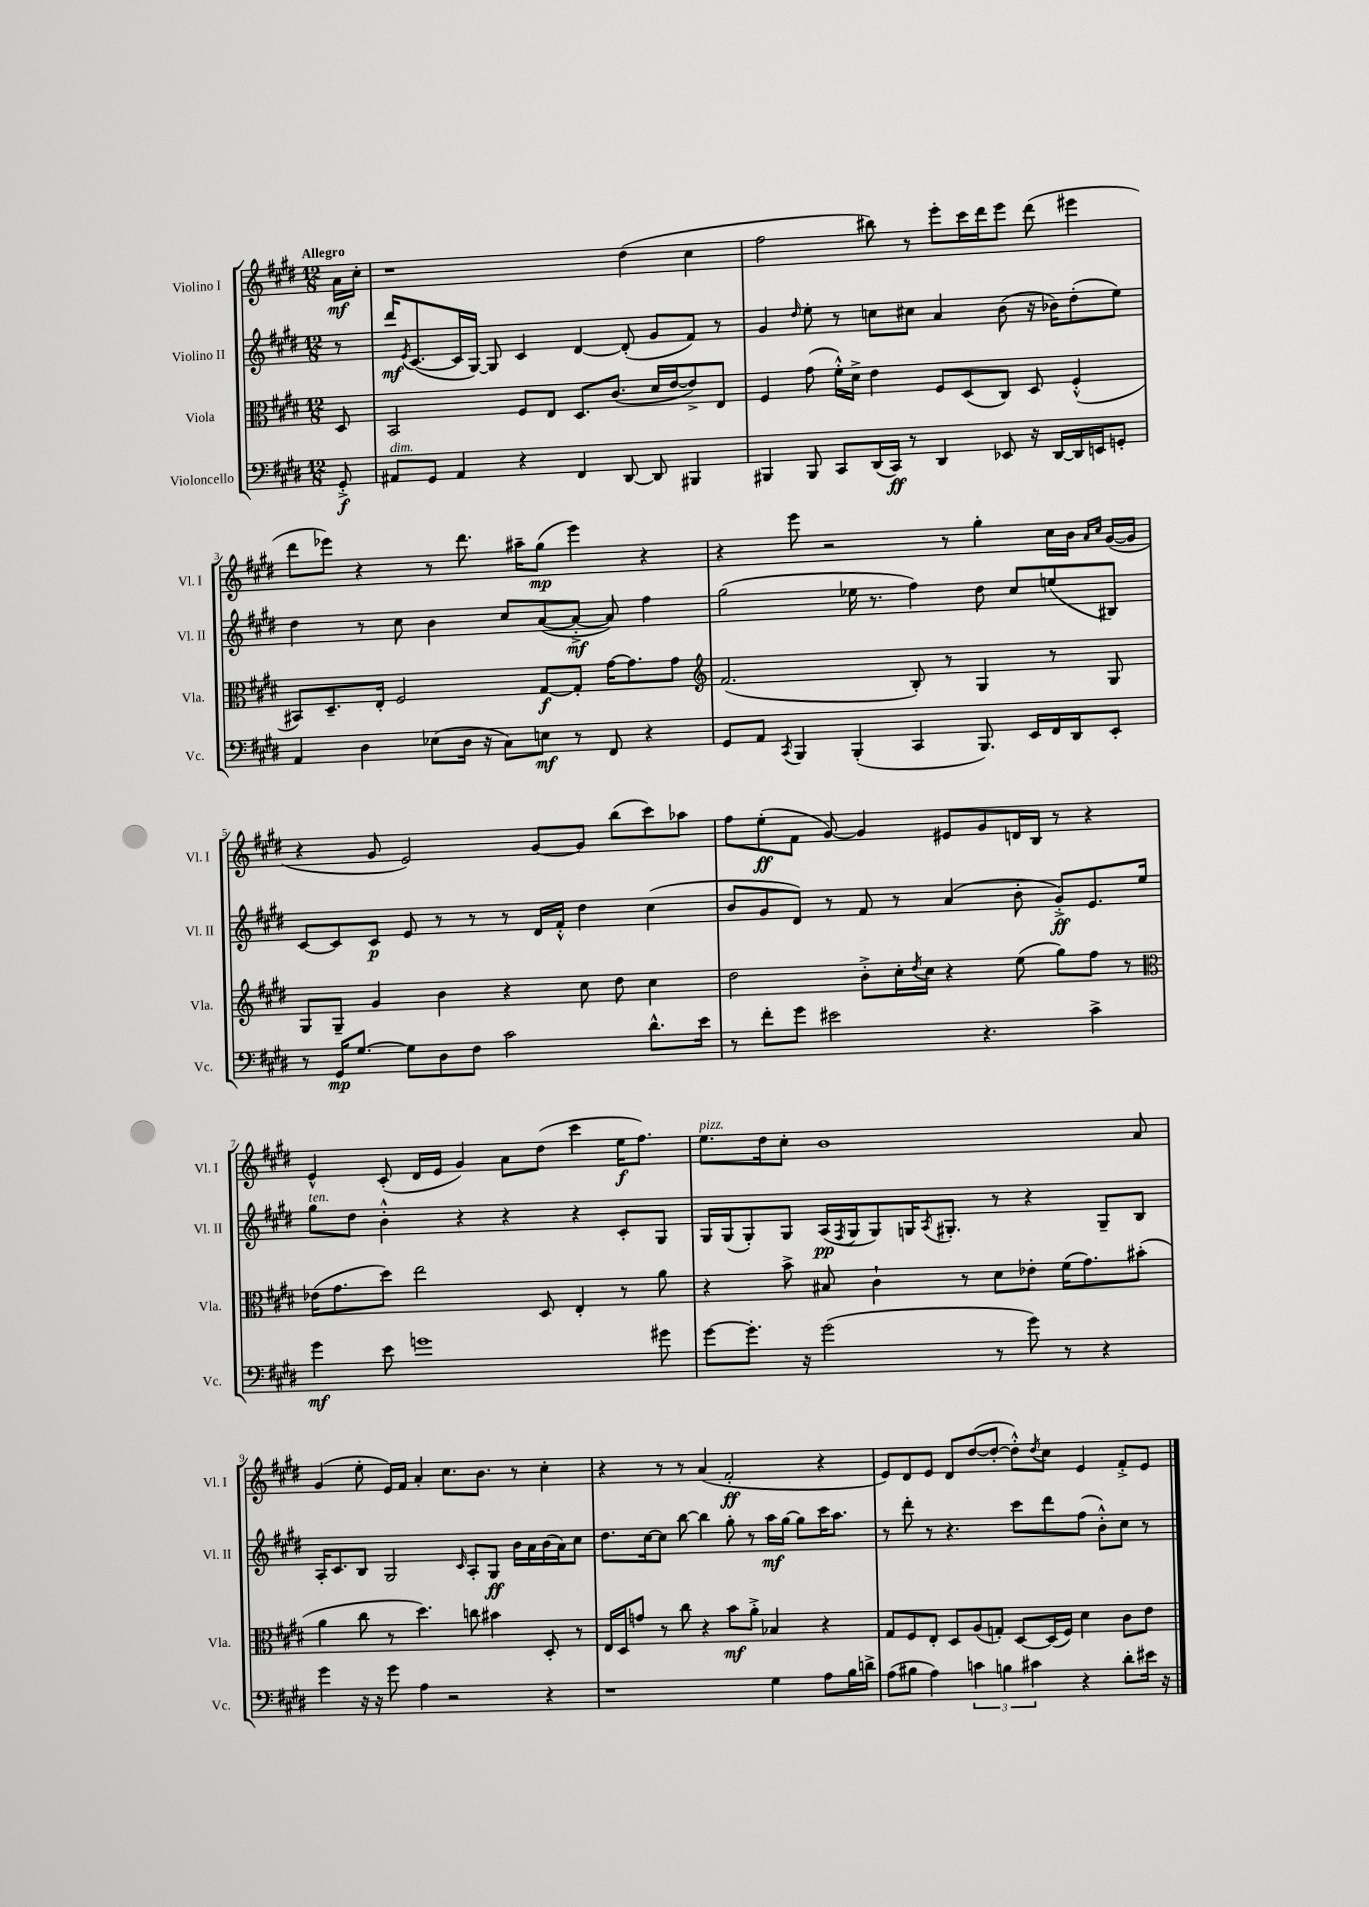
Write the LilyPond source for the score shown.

<<
\new StaffGroup <<
\new Staff = "s0" \with { instrumentName = "Violino I" shortInstrumentName = "Vl. I" } {
    \clef treble \key e \major \numericTimeSignature \time 12/8 \partial 8 \tempo "Allegro"
    a'16\mf cis''16-. |
    r1 dis''4( cis''4 |
    fis''2 bis''8) r8 e'''8-. cis'''16 dis'''16 e'''8 dis'''8( eis'''4 |
    dis'''8 ees'''8) r4 r8 dis'''8. ais''16-- gis''8\mp( ees'''4) r4 |
    r4 e'''8 r2 r8 gis''4-. cis''16 b'16 \grace { a'16 cis''16 } gis'16~( gis'16 |
    r4 gis'8 e'2) gis'8~ gis'8 b''8( cis'''8) aes''8 |
    fis''8 e''8-.\ff( fis'8 gis'8~) gis'4 eis'8 gis'8 d'16 b16 r8 r4 |
    e'4-^ cis'8-.( dis'16 e'16 gis'4) a'8 dis''8( cis'''4 e''16\f fis''8.) |
    e''8.^\markup { \italic "pizz." } dis''16 cis''8-. b'1 a'8 |
    gis'4( e''8-. e'16) fis'16 a'4-. cis''8. b'8. r8 cis''4-. |
    r4 r8 r8 a'4( fis'2-.\ff r4 |
    e'8) dis'8 e'8 dis'8 dis''8~( dis''8~-. dis''8-.-^) \acciaccatura { dis''8 } cis''8 e'4 fis'8-.-> e'8 \bar "|." |
}
\new Staff = "s1" \with { instrumentName = "Violino II" shortInstrumentName = "Vl. II" } {
    \clef treble \key e \major \numericTimeSignature \time 12/8 \partial 8
    r8 |
    dis'''16\mf \acciaccatura { e'8 } cis'8.~( cis'16 gis16~) gis8 cis'4 dis'4~ dis'8-.( gis'8 fis'8) r8 |
    gis'4 \grace { dis''16 } e''8-. r8 c''8 cis''8 a'4 b'8( r16 bes'16) dis''8-.( e''8) |
    dis''4 r8 cis''8 b'4 cis''8 a'8~( a'8~-.->\mf a'8) fis''4 |
    gis''2( ees''16 r8. fis''4) dis''8 cis''8 e''8( bis8) |
    cis'8~ cis'8 cis'8\p e'8 r8 r8 r8 dis'16 fis'16-.-^ dis''4 cis''4( |
    b'8 gis'8 dis'8) r8 fis'8 r8 a'4( b'8-. gis'8-.->\ff) e'8. e''16 |
    gis''8^\markup { \italic "ten." } dis''8 b'4-.-^ r4 r4 r4 cis'8-. gis8 |
    gis16 gis16( gis8-.) gis8 a16\pp( \acciaccatura { fis8 } gis16 gis8) g16 \acciaccatura { a8 } gis8.-. r8 r4 gis8-- b8 |
    a16-. cis'8. b8 gis2 \grace { cis'16 } a8-. gis8\ff b'16 a'16 b'16( a'16) cis''8 |
    dis''8. cis''16~ cis''8 b''8~ b''4 gis''8-. r8 a''16\mf gis''16~ gis''8 cis'''16 a''8. |
    r8 dis'''8-. r8 r4. cis'''8 dis'''8 fis''8( b'8-.-^) cis''8 r8 \bar "|." |
}
\new Staff = "s2" \with { instrumentName = "Viola" shortInstrumentName = "Vla." } {
    \clef alto \key e \major \numericTimeSignature \time 12/8 \partial 8
    dis8 |
    b,2 fis8 e8 dis8. cis'8.( dis'16 e'16~ e'8->) e8 |
    fis4 gis'8( fis'16-.-^) dis'16-> e'4 fis8 dis8( cis8) dis8 fis4-.-^( |
    bis,8) dis8.-- e16-. fis2 gis8~\f gis8-. gis'16~ gis'8. gis'8 |
    \clef treble fis'2.( b8-.) r8 gis4 r8 gis8 |
    gis8 gis8-- gis'4 b'4 r4 cis''8 dis''8 cis''4 |
    dis''2 b'8-.-> cis''16-. \acciaccatura { dis''8 } cis''16 r4 e''8( gis''8) fis''8 r8 |
    \clef alto ees'16( gis'8. dis''8) e''2 dis8 e4-. r8 a'8 |
    r4 b'8-> bis8 cis'4-! r8 dis'8 ees'8-. fis'16( gis'8.) bis'8-.( |
    a'4 cis''8 r8 dis''4.) c''8 bis'4 dis8-. r8 |
    e16 dis16 g'8 r8 cis''8 r4 b'8\mf a'8-.-> bes4 r4 |
    gis8 fis8 e8-. dis8 a8( g8-.) dis8~ dis16( fis16) dis'4 cis'8 e'8 \bar "|." |
}
\new Staff = "s3" \with { instrumentName = "Violoncello" shortInstrumentName = "Vc." } {
    \clef bass \key e \major \numericTimeSignature \time 12/8 \partial 8
    gis,8-.->\f |
    ais,8^\markup { \italic "dim." } gis,8 ais,4 r4 fis,4 dis,8~ dis,8 bis,,4 |
    bis,,4 bis,,8 cis,8 dis,16( cis,16\ff) r8 dis,4 ees,8 r16 dis,16~ dis,16 e,16 g,8-. |
    a,4 dis4 ees8( dis16 r16 cis8) e8\mf r8 fis,8 r4 |
    gis,8 a,8 \acciaccatura { cis,8 } b,,4 b,,4-.( cis,4 b,,8.) e,16 fis,16 dis,16 e,8-. |
    r8 gis,16\mp gis8.~ gis8 dis8 fis8 cis'2 dis'8.-^ e'16 |
    r8 fis'8-. gis'8 eis'2 r4. cis'4-> |
    gis'4\mf e'8 g'1 gis'8 |
    gis'8~ gis'8.-. r16 gis'2( r8 gis'8) r8 r4 |
    gis'4 r16 r16 gis'8 a4 r2 r4 |
    r1 gis4 a8 b16 d'16-> |
    a8( bis8 a4) \tuplet 3/2 { c'4 b4 cis'4 } r4 dis'8-. eis'16 r16 \bar "|." |
}
>>
>>
